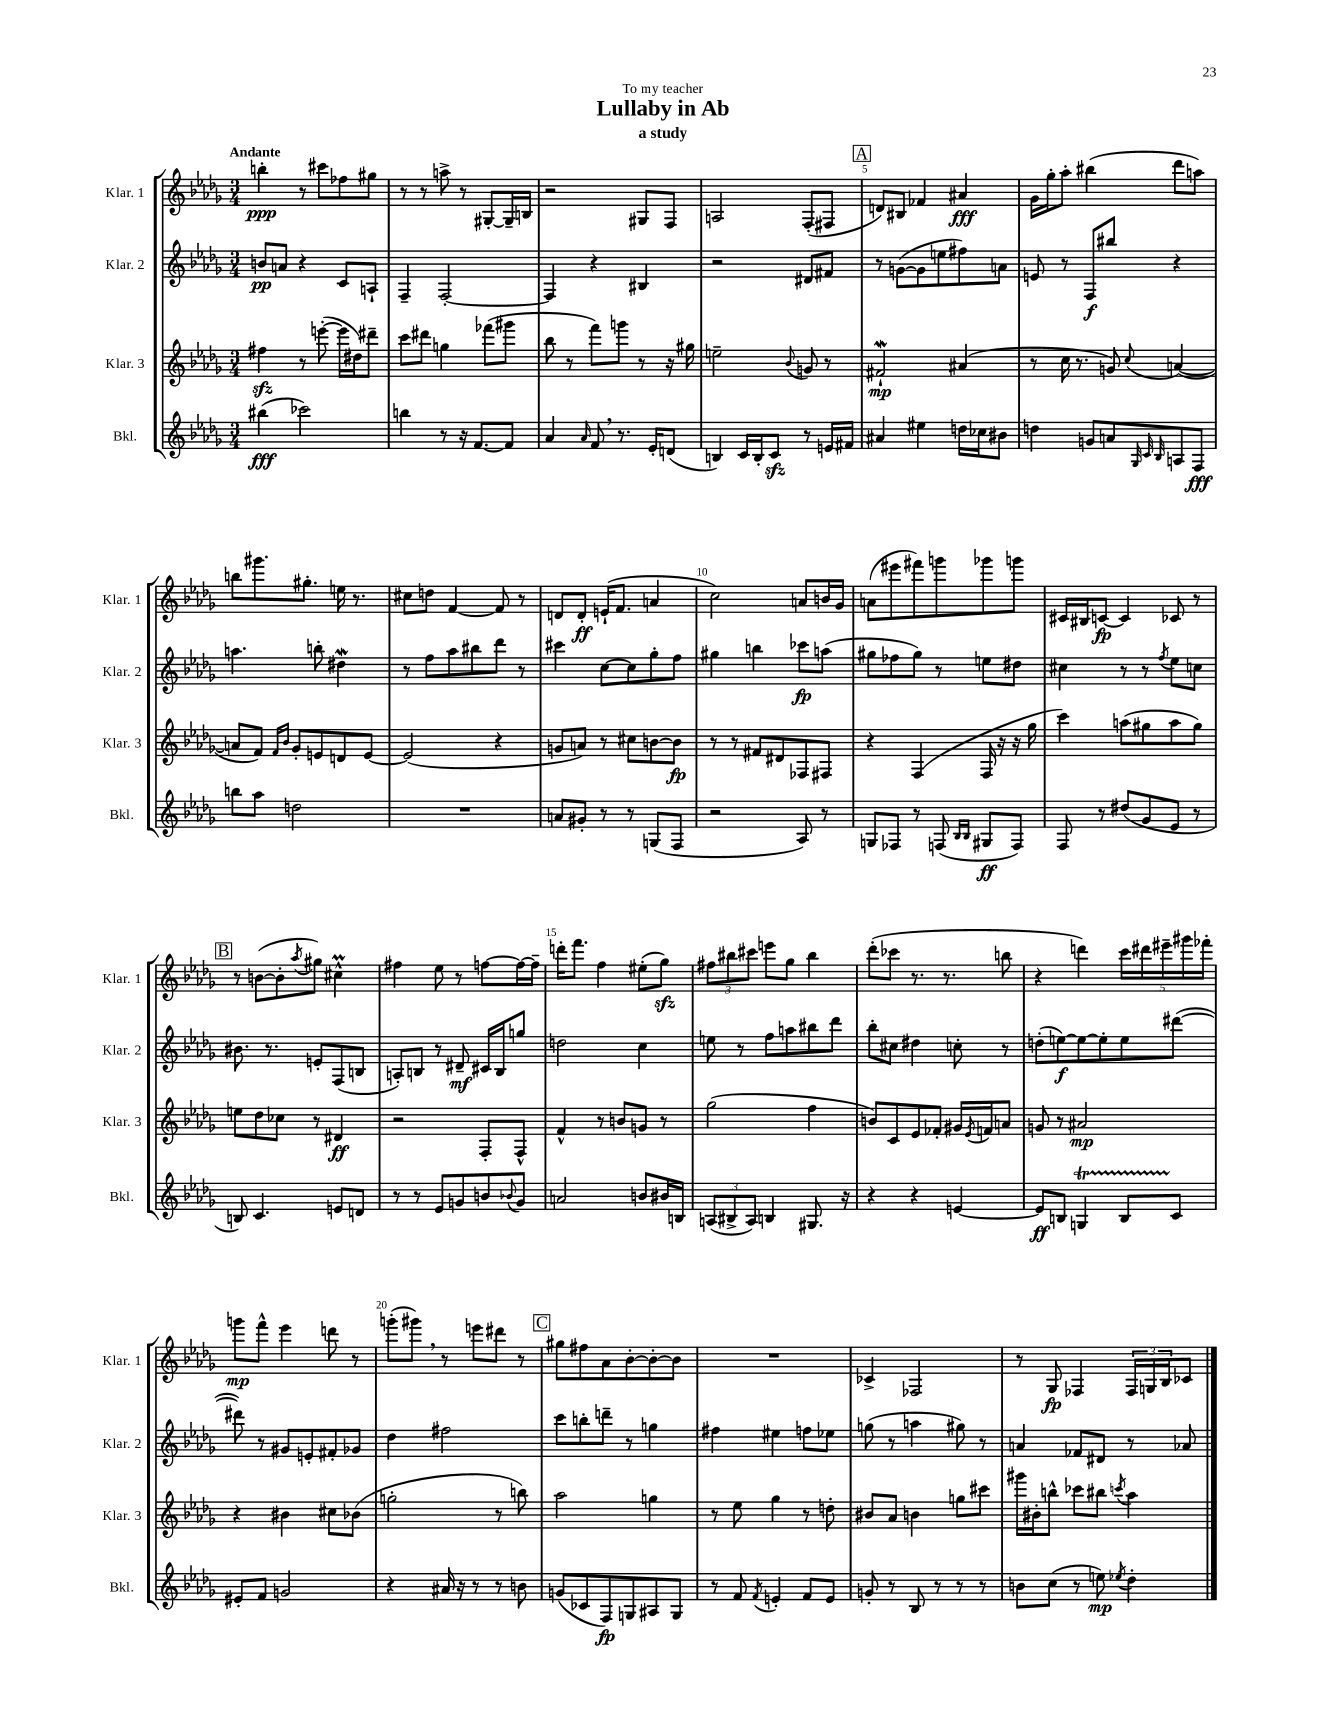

**kern	**kern	**kern	**kern
*staff4	*staff3	*staff2	*staff1
*clefG2	*clefG2	*clefG2	*clefG2
*k[b-e-a-d-g-]	*k[b-e-a-d-g-]	*k[b-e-a-d-g-]	*k[b-e-a-d-g-]
*M3/4	*M3/4	*M3/4	*M3/4
(4bb#	4ff#	8b	4bb'
.	.	8a	.
2ccc-)	8r	4r	8r
.	([8eee'	.	8ccc#
.	16eee]	8c	8ff-
.	16dd#)	.	.
.	8ddd#~	8A`	8gg#
=	=	=	=
4bb	8ccc	4F~	8r
.	8ddd#	.	8r
8r	4gg	[2F'	8aa^
16r	.	.	8r
[8.f	.	.	.
.	(8fff-	.	[8G#'
8f]	8ggg#	.	16G#~]
.	.	.	16B
=	=	=	=
4a-	8bb-	4F]	2r
.	8r	.	.
16qqa-	.	.	.
8f	8fff)	4r	.
8.r	8ggg	.	.
.	8r	4B#	8G#
16e-'	.	.	.
(8d	16r	.	8F
.	16gg#	.	.
=	=	=	=
4B)	2ee~	2r	2A
16c	.	.	.
16B'	.	.	.
8c	.	.	.
.	8qqb-	.	.
8r	8g	8d#	(8F'
16e	8r	8f#	8F#
16f#	.	.	.
=	=	=	=
4a#	2f#`	8r	8d)
.	.	([8g	8B#
4ee#	.	8g]	4f-
.	.	8ee	.
16dd	(4a#	8ff#)	4a#
16cc-	.	.	.
8b#	.	8a	.
=	=	=	=
4dd	8r	8e	16g-
.	.	.	16gg-'
.	16cc	8r	8aa-'
.	8.r	.	.
8g	.	8F	(4bb#
8a	8g)	8bb#	.
32qqG-	.	.	.
32qqc	.	.	.
32qqB-	8qqcc	.	.
8A	([4a	4r	8ddd-
8F	.	.	8aa)
=	=	=	=
8bb	8a]	4.aa	8bb
8aa-	8f)	.	8.ggg#
.	16qqf	.	.
.	16qqb-	.	.
2dd	8g-'	.	.
.	.	.	8.gg#'
.	8e	8bb'	.
.	8d	4dd#	16ee
.	.	.	8.r
.	[8e	.	.
=	=	=	=
2.r	(2e]	8r	8cc#
.	.	8ff	8dd
.	.	8aa-	[4f
.	.	8bb#	.
.	4r	8ddd-	8f]
.	.	8r	8r
=	=	=	=
8a	8g	4ccc#	8d
8g#'	8a)	.	8d'
8r	8r	[8cc	(16e`
.	.	.	8.f
8r	8cc#	8cc]	.
(8G	[8b	8gg-'	4a
8F	8b]	8ff	.
=	=	=	=
2r	8r	4gg#	2cc)
.	8r	.	.
.	8f#	4bb	.
.	8d#	.	.
8A-)	8F-	8ccc-	8a
8r	8F#	(8aa	16b
.	.	.	16g-
=	=	=	=
8G	4r	8gg#	(8a
8F-	.	8ff-	8eee#
8r	(4F	8gg#)	8fff#)
(8F	.	8r	8ggg
16qqB-	.	.	.
16qqB-	.	.	.
8G#	16F	8ee	8ggg-
.	16r	.	.
8F)	16r	8dd#	8ggg
.	16gg-	.	.
=	=	=	=
8F	4ccc)	4cc#	16c#
.	.	.	16B#
8r	.	.	[8c
(8dd#	(8aa	8r	4c]
8g-	8gg#	8r	.
.	.	8qff	.
8e-	8aa	8ee-	8c-
8r	8gg#)	8cc	8r
=	=	=	=
8B)	8ee	8.b#	8r
4.c	8dd-	.	([8b
.	.	8.r	.
.	8cc-	.	8b']
.	.	.	8qaa-
.	8r	8e'	8gg#)
8e	4d#	(8F	4cc#^^
8d	.	8B	.
=	=	=	=
8r	2r	8A')	4ff#
8r	.	8B	.
8e-	.	8r	8ee-
8g	.	8d#~	8r
8b	8F'	16c#	[8ff
.	.	16B	.
8qqb-	.	.	.
8g	8F^^	8gg	16ff_
.	.	.	16ff~]
=	=	=	=
2a	4f^^	2dd	16ddd'
.	.	.	8.fff
.	8r	.	4ff
.	8b	.	.
8b	8g	4cc	(8ee#'
16b#	8r	.	8gg-)
16B	.	.	.
=	=	=	=
(12A	(2gg-	8ee	12ff#
12B#^	.	.	12bb#
.	.	8r	.
12A)	.	.	12ccc#
4B	.	8ff	8eee
.	.	8aa	8gg-
8.G#	4ff	8bb#	4bb#
.	.	8ddd-	.
16r	.	.	.
=	=	=	=
4r	8b)	8bb-'	(8ddd-'
.	8c	8cc#	8ccc-
4r	8e-	4dd#	8.r
.	8f-'	.	.
.	.	.	8.r
[4e	16g#	8cc'	.
.	8qe-	.	.
.	16f	.	.
.	8a	8r	8bb
=	=	=	=
8e]	8g	(8dd'	4r
8B	8r	[8ee)	.
4G	2a#	8ee_	4ddd)
.	.	8ee']	.
8B	.	8ee	20ccc
.	.	.	20ddd#
.	.	.	20eee#~
8c	.	([8ddd#	.
.	.	.	20ggg#
.	.	.	20fff-'
=	=	=	=
8e#'	4r	8ddd#])	8ggg
8f	.	8r	8fff^^
2g	4b#	8g#	4eee-
.	.	8e'	.
.	8cc#	8f#'	8ddd
.	(8b-	8g-	8r
=	=	=	=
4r	2gg'	4dd-	(8ggg'
.	.	.	8ggg#)
16a#	.	2ff#	8r
16r	.	.	.
8r	.	.	8eee
8r	8r	.	8ddd#
8b	8bb)	.	8r
=	=	=	=
(8g	2aa-	8ccc	8gg#
8c-	.	8bb'	8ff#
8F)	.	8ddd~	8a-
8G	.	8r	[8b-'
8A#	4gg	4gg	8b-'_
8G	.	.	8b-]
=	=	=	=
8r	8r	4ff#	2.r
8f	8ee-	.	.
8qf	.	.	.
4e'	4gg-	4ee#	.
8f	8r	8ff	.
8e	8dd'	8ee-	.
=	=	=	=
8g'	8b#	(8gg	4c-^
8r	8a-	8r	.
8B-	4b	4aa	2F-
8r	.	.	.
8r	8gg	8gg#)	.
8r	8ccc#	8r	.
=	=	=	=
8b	16ggg#	4a	8r
.	16b#'	.	.
(8cc	8bb^^	.	8G-
8r	8ccc-	8f-	4F-
8ee)	8bb#	8d#	.
8qee-	8qccc	.	.
4dd-'	4aa-	8r	24F-
.	.	.	24G
.	.	.	24B-
.	.	8a-	8c-
==	==	==	==
*-	*-	*-	*-
